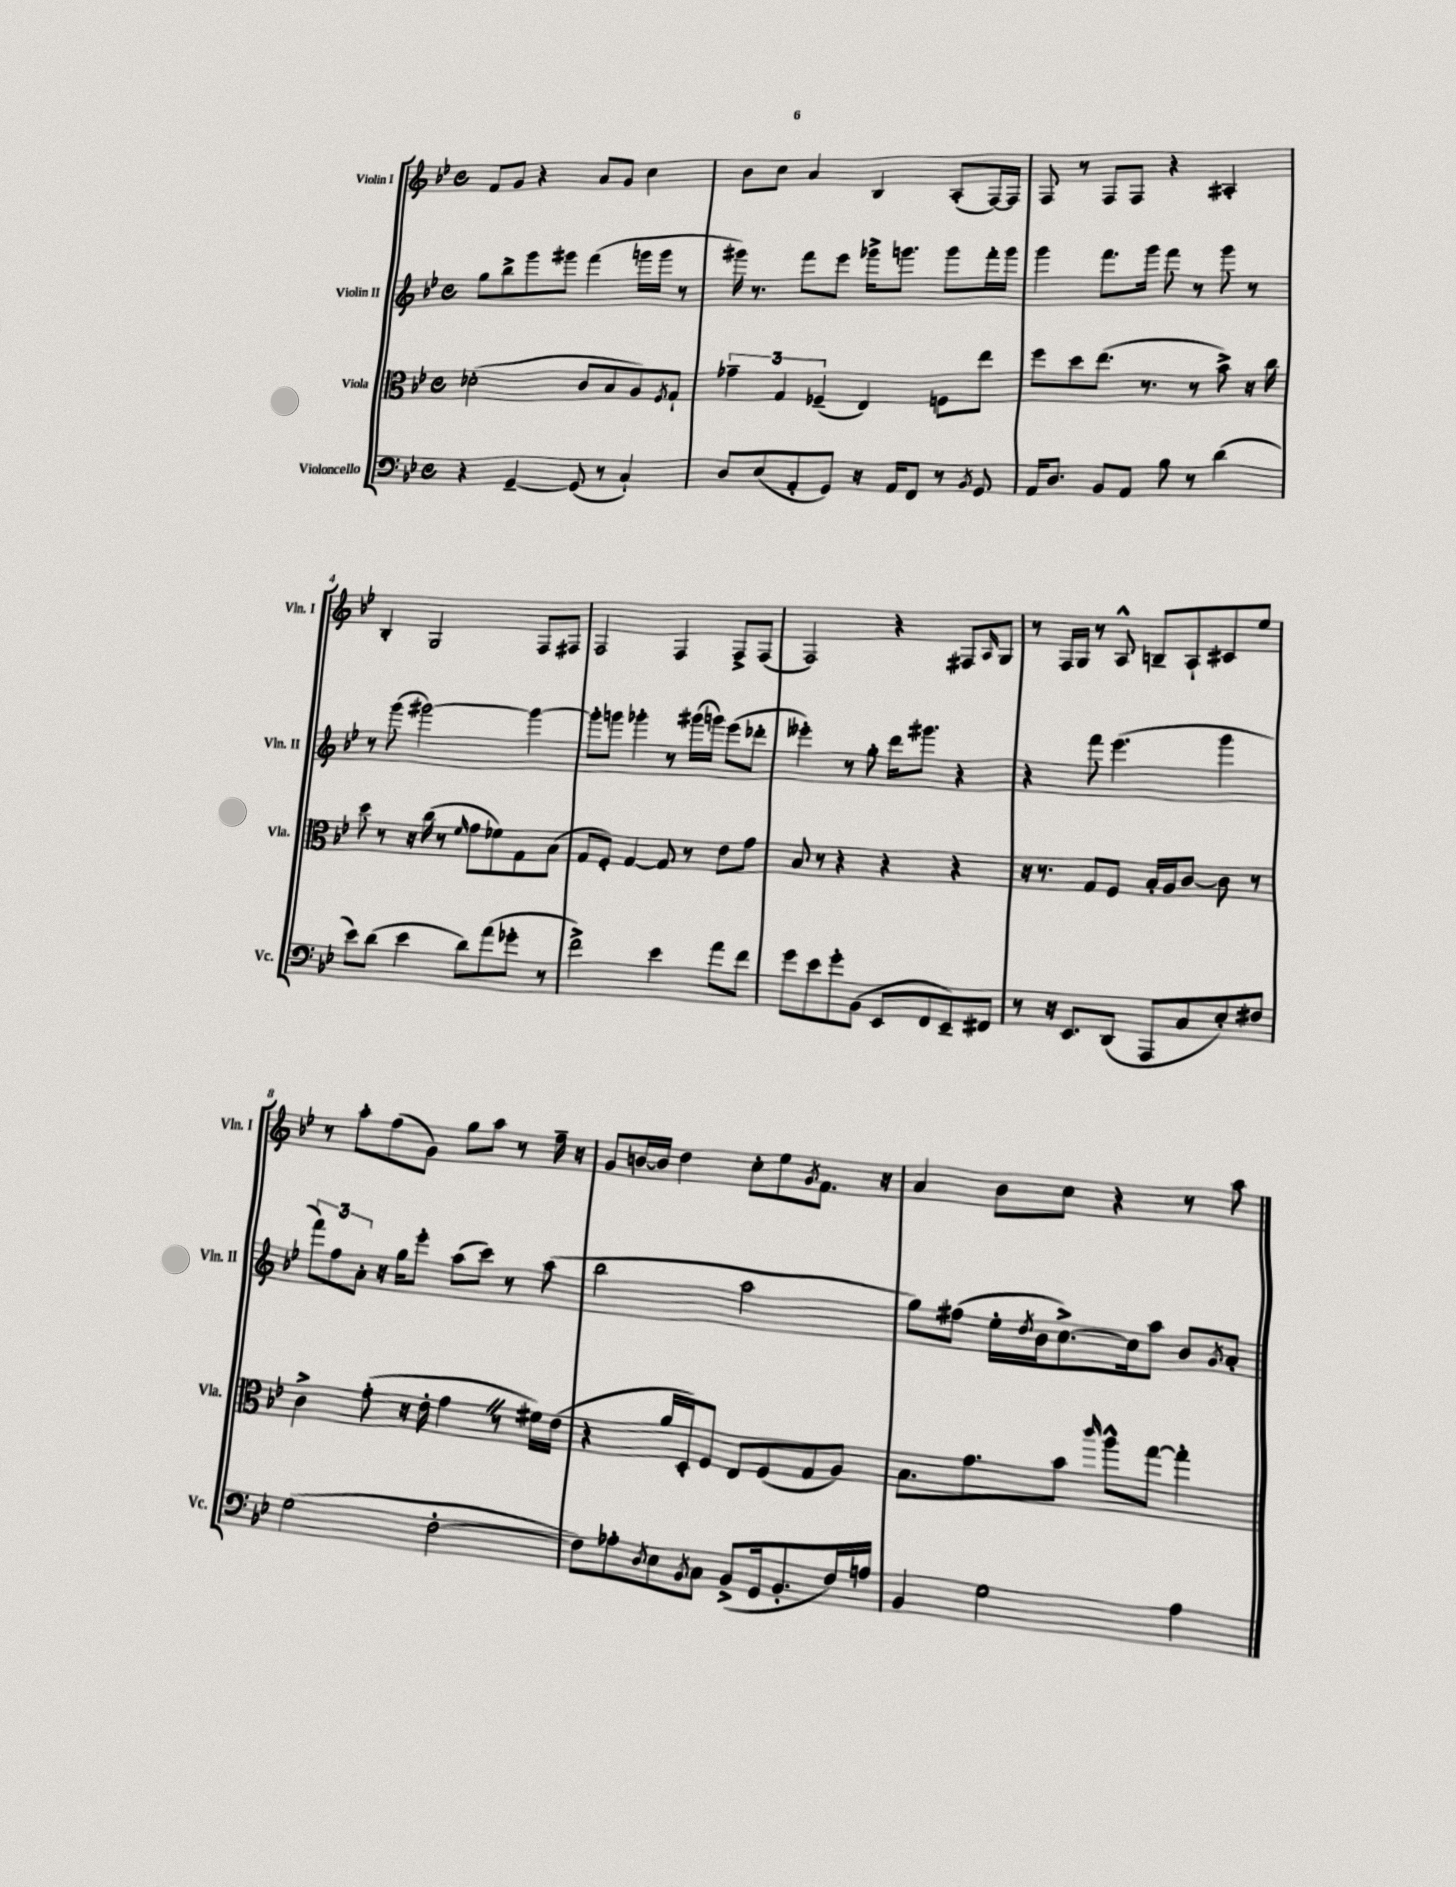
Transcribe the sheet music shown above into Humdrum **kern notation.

**kern	**kern	**kern	**kern
*part4	*part3	*part2	*part1
*staff4	*staff3	*staff2	*staff1
*I"Violoncello	*I"Viola	*I"Violin II	*I"Violin I
*I'Vc.	*I'Vla.	*I'Vln. II	*I'Vln. I
*clefF4	*clefC3	*clefG2	*clefG2
*k[b-e-]	*k[b-e-]	*k[b-e-]	*k[b-e-]
*M4/4	*M4/4	*M4/4	*M4/4
*met(c)	*met(c)	*met(c)	*met(c)
=1	=1	=1	=1
4r	(2d-X'\	8gg\L	8f/L
.	.	8bb-^\	8g/J
[4GG~/	.	8ggg\	4r
.	.	8ggg#X\J	.
(8GG/]	8c/L	(4fff\	8a/L
8r	8B-/	.	8g/J
4C`/)	8A/)	16gggn\LL	4cc\
.	.	16ggg\JJ	.
.	8qF/	.	.
.	8G`/J	8r	.
=2	=2	=2	=2
8D/L	6g-X~\	16ggg#X\)	8b-\L
.	.	8.r	.
(8E-/	.	.	8cc\J
.	6G/	.	.
8AA'/	.	8fff\L	4a/
.	(6F-X~/	.	.
8GG/J)	.	8eee-\J	.
16r	4E-/)	16ggg-X^\KL	4B-/
16AA/KL	.	8.gggn\J	.
8FF/J	.	.	.
8r	8Fn\L	8ggg\L	(8A'/L
8qBB-/	.	.	.
8GG/	8ee-\J	16fff'\L	[16F/L)
.	.	16ggg\JJ	16F/JJ]
=3	=3	=3	=3
16AA/KL	8ff\L	4ggg\	8F/
8.D/J	.	.	.
.	8dd\	.	8r
8BB-/L	(8.ee-\J	8.fff\L	8F/L
8AA/J	.	.	8F/J
.	8.r	16ggg\Jk	.
8B-\	.	8fff\	4r
8r	8r	8r	.
(4d\	8b-^\)	8ggg\	4A#X'/
.	16r	8r	.
.	16cc\	.	.
!!LO:LB:g=z
=4	=4	=4	=4
8e-\L)	8dd\	8r	4B-'/
(8d\J	8r	(8ggg\	.
4e-\	16r	[2ggg#X\)	2G/
.	(16cc\	.	.
.	8r	.	.
.	16qqf/	.	.
8d\L)	8g\L	.	.
(8a\	8f-X\)	.	.
8g-X'\J	8G\	4ggg#\_	8F/L
8r	(8B-\J	.	8F#X/J
=5	=5	=5	=5
2f^\)	8G/L	8ggg#'\L]	2F/
.	8F'/J)	8gggn\J	.
.	[4G/	4ggg-X'\	.
4e-\	8G/]	8r	4F/
.	8r	(16ggg#X\LL	.
.	.	16gggn\JJ)	.
8a\L	8e-\L	(8eee-\L	8F^/L
8f\J	8g\J	8ddd-X'\J	(8F/J
=6	=6	=6	=6
8g\L	8B-/	4eee--X'\)	2F/)
8e-\	8r	.	.
8g'\	4r	8r	.
(8BB-\J	.	8gg'\	.
8EE-/L	4r	16ddd\KL	4r
.	.	8.ggg#X\J	.
8FF/	.	.	.
8EE-~/)	4r	4r	8F#X/L
.	.	.	16qqA/
8FF#X/J	.	.	8G/J
=7	=7	=7	=7
8r	16r	4r	8r
.	8.r	.	.
16r	.	.	16F/LL
8.EE-/L	.	.	16G/JJ
.	8G/L	8fff\	8r
(8DD/J	8F/J	(4.eee-\	8A^^/
8AAA/L	16B-'/LL	.	8Bn~/L
.	16A/J	.	.
8C/	[8c/J	.	8A`/
8E-'/)	8c\]	4ggg\	8c#X/
8F#X/J	8r	.	8ee-/J
!!LO:LB:g=z
=8	=8	=8	=8
(2G\	4c^\	12fff\L)	8r
.	.	12ff\	.
.	.	.	8aa'\L
.	.	12a'\J	.
.	(8g'\	16r	(8ff\
.	.	16gg\KL	.
.	16r	8eee-'\J	8g\J)
.	16e-'\	.	.
[2F'\	4gZ\	(8aa\L	8gg\L
.	.	8ccc\J)	8aa\J
.	8r	8r	8r
.	16f#X\LL)	(8aa\	16ff~\
.	(16e-\JJ	.	16r
=9	=9	=9	=9
8F\L])	4r	2bb-\	8g/L
8A-X'\	.	.	[16bn/L
.	.	.	16b/JJ]
8qD/	.	.	.
8E-\	16a/LL	.	4dd\
.	16D'/J)	.	.
8qBB-/	.	.	.
8C\J	8F/J	.	.
(8BB-^/L	8E-/L	2aa\	8cc'\L
16GG/k	(8F/	.	8ee-\
8.BB-'/	.	.	.
.	.	.	8qg/
.	8G/	.	8.f\J
16F/L)	8A/J)	.	.
16An/JJ	.	.	16r
=10	=10	=10	=10
4BB-/	8.B-\L	8gg\L)	4a/
.	.	(8ff#X\J	.
.	8.g\	.	.
2G\	.	16ee-'\LL	8b-\L
.	.	8qdd/	.
.	.	16b-\J	.
.	8b-\J	[8.cc^\)	8cc\J
.	16qqccc/	.	.
.	8aa^^\L	.	4r
.	.	16cc\k]	.
.	[8gg\J	8aa\J	.
4A\	4gg'\]	8b-/L	8r
.	.	8qg/	.
.	.	8a'/J	8aa\
==	==	==	==
*-	*-	*-	*-
